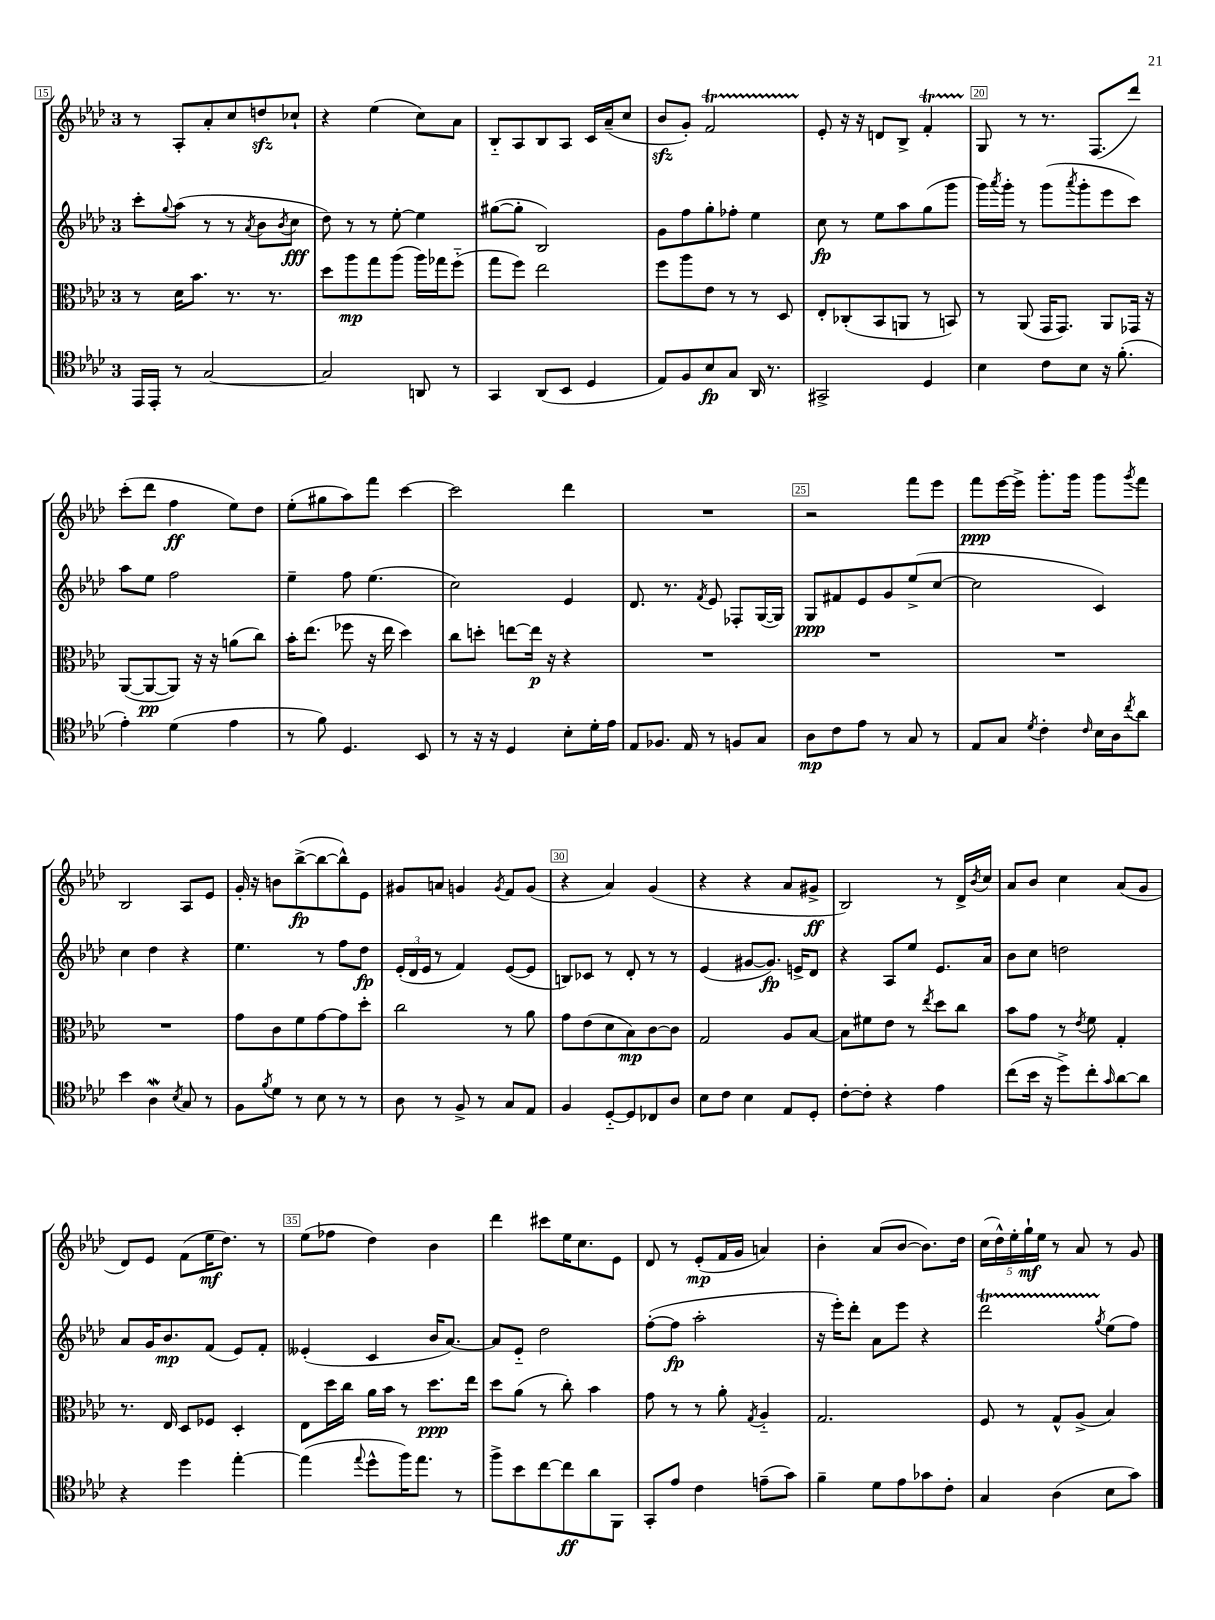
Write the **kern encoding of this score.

**kern	**kern	**kern	**kern
*staff4	*staff3	*staff2	*staff1
*clefC4	*clefC3	*clefG2	*clefG2
*k[b-e-a-d-]	*k[b-e-a-d-]	*k[b-e-a-d-]	*k[b-e-a-d-]
*M3/4	*M3/4	*M3/4	*M3/4
16EE-	8r	8ccc'	8r
16EE-'	.	.	.
.	.	8qqgg	.
8r	16d-	(8aa-	8A-'
.	8.b-	.	.
[2G	.	8r	8a-'
.	8.r	8r	8cc
.	.	8qa-	.
.	.	8b-	8dd
.	8.r	.	.
.	.	8qb-	.
.	.	8cc	8cc-`
=	=	=	=
2G]	8dd-	8dd-)	4r
.	8aa-	8r	.
.	8gg	8r	(4ee-
.	(8aa-	[8ee-'	.
8AA	16aa-)	4ee-]	8cc)
.	16gg-	.	.
8r	(8ff'~	.	8a-
=	=	=	=
4GG	8gg	([8gg#	8B-'~
.	8ff)	8gg#']	8A-
(8AA-	2ee-	2B-)	8B-
8BB-	.	.	8A-
4D-	.	.	16c
.	.	.	(16a-~
.	.	.	8cc
=	=	=	=
8E-)	8ff	8g	8b-
8F	8aa-	8ff	8g')
8B-	8e-	8gg'	2f
8G	8r	8ff-'	.
16AA-	8r	4ee-	.
8.r	.	.	.
.	8D-	.	.
=	=	=	=
2GG#^	8E-'	8cc	8e-'
.	(8C-'	8r	16r
.	.	.	16r
.	8BB-	8ee-	8d
.	8AA	8aa-	8B-^
4D-	8r	(8gg	4f'
.	8BB)	8ggg	.
=	=	=	=
4B-	8r	16ggg)	8G
.	.	8qaaa-	.
.	.	16ggg'	.
.	(8AA-	8r	8r
8c	16GG	(8ggg	8.r
.	8.GG)	.	.
.	.	8qaaa-	.
8B-	.	8ggg'	.
.	.	.	(8.F
16r	8AA-	8eee-	.
(8.f'	.	.	.
.	16GG-	8ccc)	8ddd-)
.	16r	.	.
=	=	=	=
4e-')	([8AA-	8aa-	(8ccc'
.	8AA-_	8ee-	8ddd-
(4d-	8AA-])	2ff	4ff
.	16r	.	.
.	16r	.	.
4e-	(8a	.	8ee-)
.	8cc)	.	8dd-
=	=	=	=
8r	16b-'	4ee-~	(8ee-'
.	(8.ee-	.	.
8f)	.	.	8gg#
4.D-	8ff-	8ff	8aa-)
.	16r	(4.ee-	8fff
.	16ee-	.	.
.	4dd-)	.	[4ccc
8BB-	.	.	.
=	=	=	=
8r	8cc	2cc)	2ccc]
16r	8dd'	.	.
16r	.	.	.
4D-	[8ee	.	.
.	16ee]	.	.
.	16r	.	.
8B-'	4r	4e-	4ddd-
16d-'	.	.	.
16e-	.	.	.
=	=	=	=
8E-	2.r	8.d-	2.r
8.F-	.	.	.
.	.	8.r	.
16E-	.	.	.
.	.	8qf	.
8r	.	8e-	.
8F	.	8F-'	.
8G	.	([16G	.
.	.	16G])	.
=	=	=	=
8A-	2.r	8G	2r
8c	.	8f#	.
8e-	.	8e-	.
8r	.	8g	.
8G	.	(8ee-^	8fff
8r	.	[8cc	8eee-
=	=	=	=
8E-	2.r	2cc]	8fff
8G	.	.	[16eee-
.	.	.	16eee-^]
8qd-	.	.	.
4c'	.	.	8.ggg'
.	.	.	16ggg
16qqc	.	.	.
16B-	.	4c)	8ggg
16A-	.	.	.
8qcc	.	.	8qggg
8a-	.	.	8fff
=	=	=	=
4b-	2.r	4cc	2B-
4A-	.	4dd-	.
8qB-	.	.	.
8G	.	4r	8A-
8r	.	.	8e-
=	=	=	=
8F	8g	4.ee-	16g'
.	.	.	16r
8qf	.	.	.
8d-	8c	.	8b
8r	8f	.	([8bb-^
8B-	[8g	8r	8bb-_
8r	8g]	8ff	8bb-^^])
8r	8dd-'	8dd-	8e-
=	=	=	=
8A-	2cc	(24e-'	8g#
.	.	24d-	.
.	.	24e-	.
8r	.	8r	8a
8F^	.	4f)	4g
8r	.	.	.
.	.	.	8qg
8G	8r	([8e-	8f
8E-	8a-	8e-]	(8g
=	=	=	=
4F	8g	8B)	4r
.	(8e-	8c-	.
[8D-'~	8d-	8r	4a-)
8D-]	8B-)	8d-'	.
8C-	[8c	8r	(4g
8A-	8c]	8r	.
=	=	=	=
8B-	2G	(4e-	4r
8c	.	.	.
4B-	.	[8g#	4r
.	.	8.g#])	.
8E-	8A-	.	8a-
.	.	16e^	.
8D-'	[8B-	8d-	8g#^
=	=	=	=
[8c'	8B-]	4r	2B-)
8c']	8f#	.	.
4r	8e-	8A-	.
.	8r	8ee-	.
.	8qee-	.	.
4e-	8dd-	8.e-	8r
.	8cc	.	16d-^
.	.	.	8qb-
.	.	16a-	16cc
=	=	=	=
(8cc	8b-	8b-	8a-
16b-	8g	8cc	8b-
16r	.	.	.
8dd-^)	8r	2dd	4cc
.	8qe-	.	.
8cc'	8f	.	.
16qqg	.	.	.
[8a-	4G'	.	(8a-
8a-]	.	.	8g
=	=	=	=
4r	8.r	8a-	8d-)
.	.	16g	8e-
.	16E-	8.b-	.
4dd-	8D-	.	(8f
.	8F-	(8f	16ee-
.	.	.	8.dd-)
[4ee-'	4D-'	8e-)	.
.	.	8f'	8r
=	=	=	=
(4ee-]	8E-	(4e--'	(8ee-
.	16dd-	.	8ff-
.	16cc	.	.
8qqee-	.	.	.
8dd-^^	16a-	4c	4dd-)
.	16b-	.	.
16ff)	8r	.	.
8.ee-	.	.	.
.	8.dd-	16b-	4b-
.	.	[8.a-)	.
8r	.	.	.
.	16ee-	.	.
=	=	=	=
8ff^	8dd-	8a-]	4ddd-
8b-	(8a-	8e-'~	.
[8cc	8r	2dd-	8ccc#
8cc]	8cc')	.	16ee-
.	.	.	8.cc
8a-	4b-	.	.
8FF	.	.	8e-
=	=	=	=
8GG'	8g	([8ff'	8d-
8e-	8r	8ff]	8r
4c	8r	2aa-'	(8e-'
.	8a-'	.	16f
.	.	.	16g
.	8qG	.	.
(8e~	4A-'~	.	4a)
8g)	.	.	.
=	=	=	=
4f~	2.G	16r	4b-'
.	.	16eee-')	.
.	.	8ddd-'	.
8d-	.	8a-	(8a-
8e-	.	8eee-	[8b-
8g-	.	4r	8.b-])
8c'	.	.	.
.	.	.	16dd-
=	=	=	=
4G	8F	2ddd-	(20cc
.	.	.	20dd-^^)
.	.	.	20ee-'
.	8r	.	.
.	.	.	20gg`
.	.	.	20ee-
(4A-	8G^^	.	8r
.	(8A-^	.	8a-
.	.	8qgg	.
8B-	4B-)	(8ee-	8r
8g)	.	8ff)	8g
==	==	==	==
*-	*-	*-	*-
